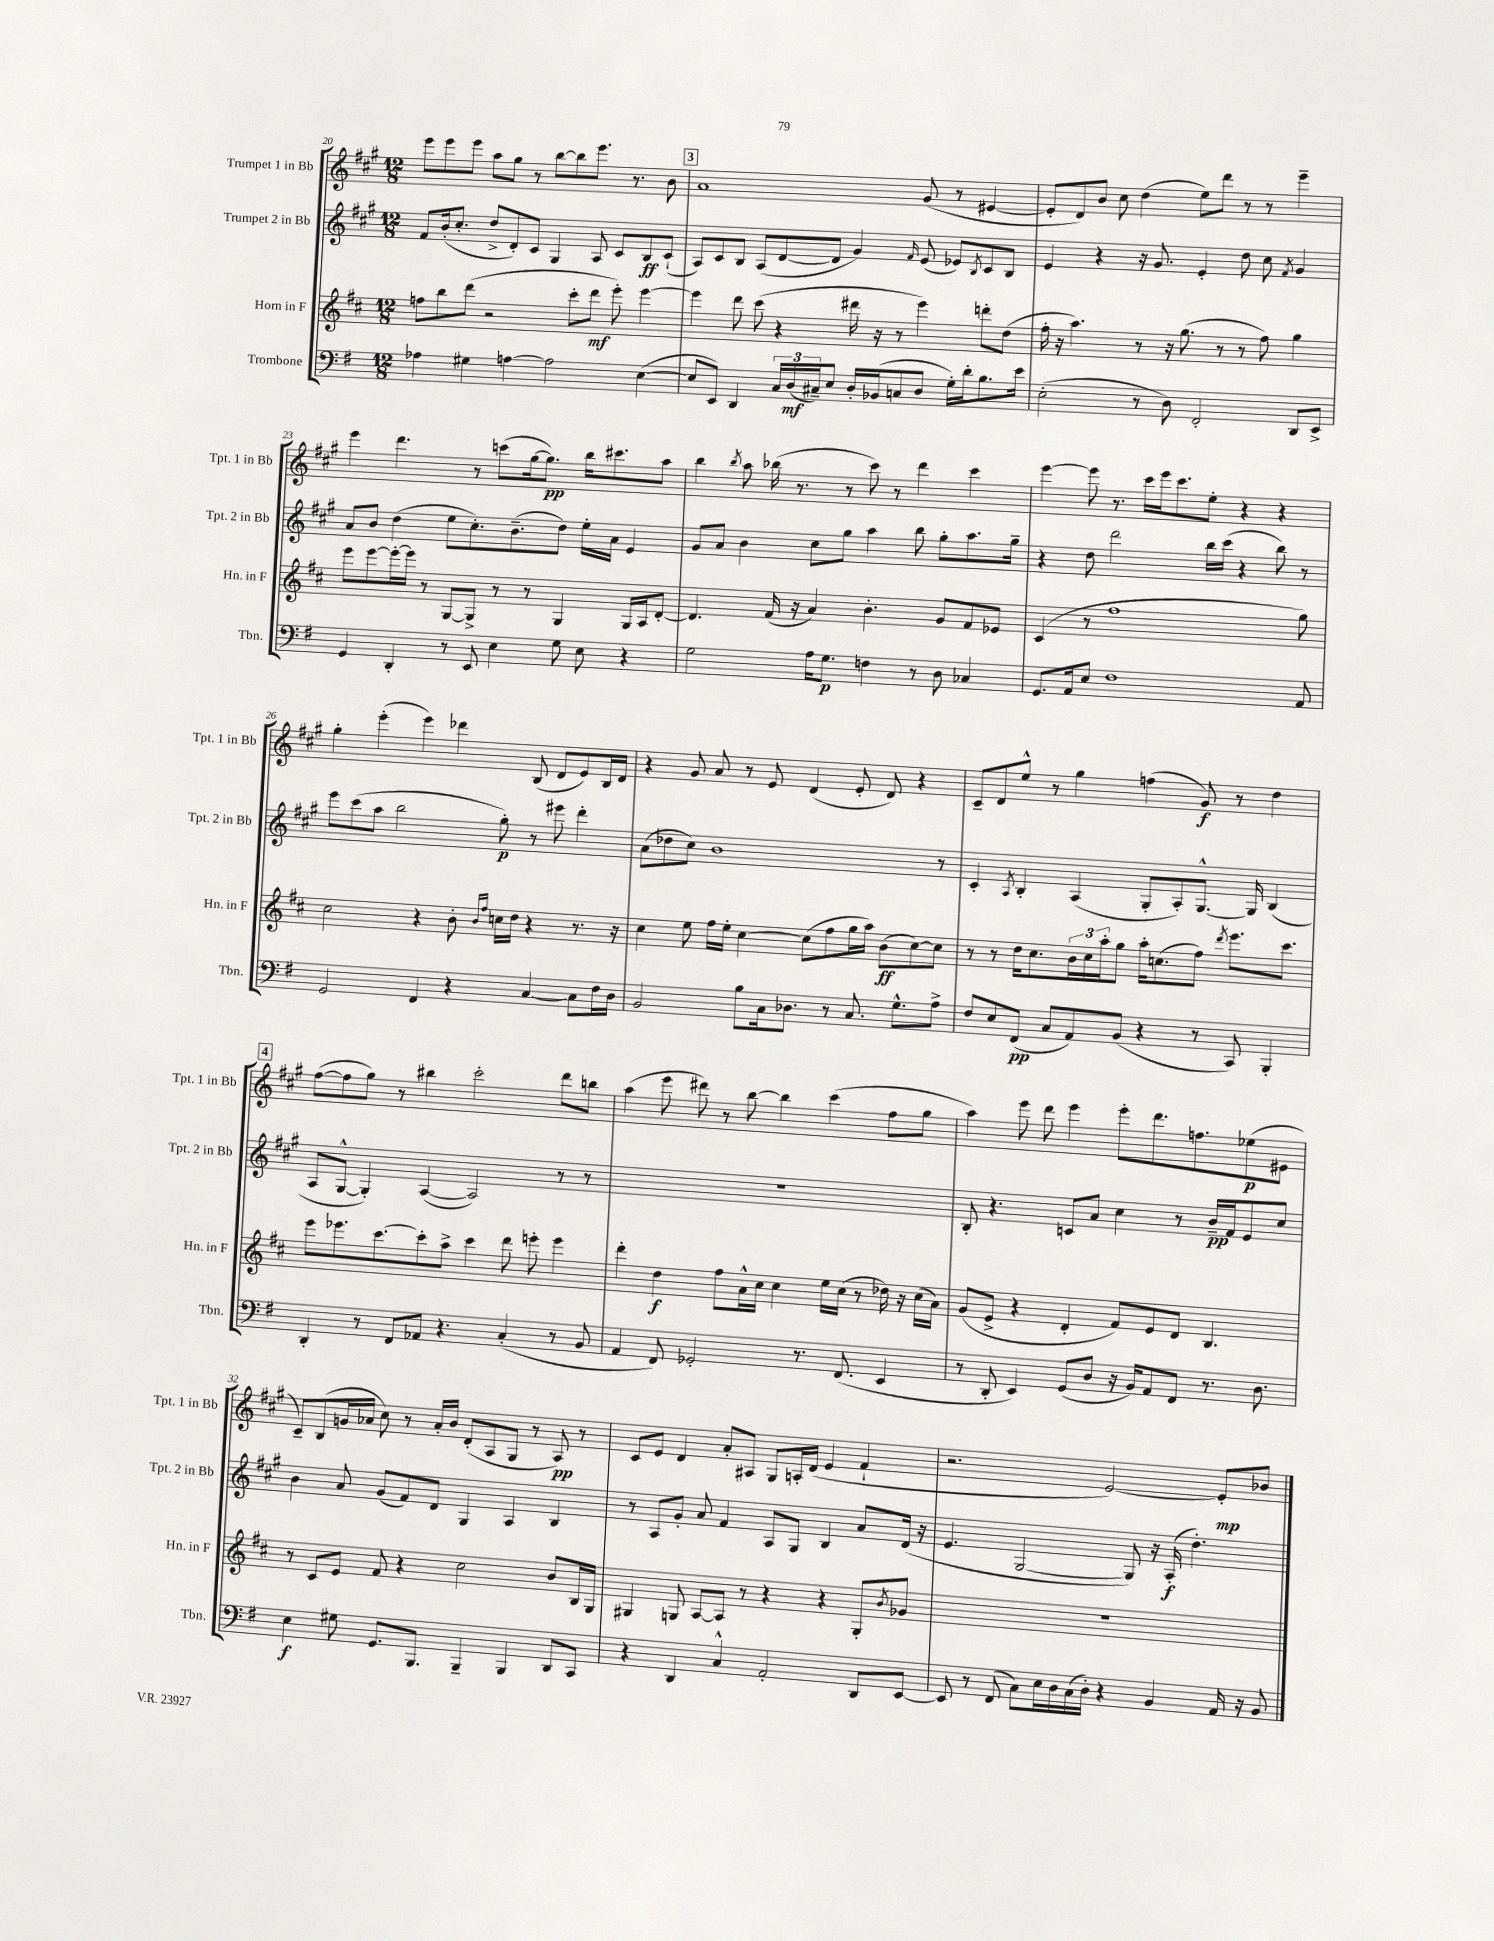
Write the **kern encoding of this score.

**kern	**dynam	**kern	**dynam	**kern	**dynam	**kern	**dynam
*part4	*part4	*part3	*part3	*part2	*part2	*part1	*part1
*staff4	*staff4	*staff3	*staff3	*staff2	*staff2	*staff1	*staff1
*I"Trombone	*	*I"Horn in F	*	*I"Trumpet 2 in Bb	*	*I"Trumpet 1 in Bb	*
*I'Tbn.	*	*I'Hn. in F	*	*I'Tpt. 2 in Bb	*	*I'Tpt. 1 in Bb	*
*clefF4	*	*clefG2	*	*clefG2	*	*clefG2	*
*k[f#]	*	*k[f#c#]	*	*k[f#c#g#]	*	*k[f#c#g#]	*
*M12/8	*	*M12/8	*	*M12/8	*	*M12/8	*
=20	=20	=20	=20	=20	=20	=20	=20
4A-X\	.	8ffn\L	.	8f#/L	.	8eee\L	.
.	.	8bb\	.	(16b'/k	.	8eee\	.
.	.	.	.	8.cc#'/J	.	.	.
4G#X\	.	(8ddd\J	.	.	.	8eee\J	.
.	.	2r	.	8dd^/L	.	8aa\L	.
[4An\	.	.	.	8d'/)	.	8gg#\J	.
.	.	.	.	8c#/J	.	8r	.
2A\]	.	.	.	4G#/	.	[8bb\L	.
.	.	8ccc#'\L	.	.	.	8bb\]	.
.	.	8ddd\J	mf	8A/	.	8.eee\J	.
.	.	8eee'\)	.	8c#/L	.	.	.
.	.	.	.	.	.	8.r	.
([4E\	.	[4eee\	.	8B/	ff	.	.
.	.	.	.	(8c#`/J	.	8b\	.
!!LO:REH:place=s1:t=3
=21	=21	=21	=21	=21	=21	=21	=21
8E/L]	.	4eee\]	.	8A/L)	.	1a	.
8EE/J)	.	.	.	8c#/	.	.	.
4DD/	.	8ddd\	.	8B/J	.	.	.
.	.	(8ccc#\	.	(8A/L	.	.	.
24C/LL	.	4r	.	[8d/	.	.	.
(24D/	mf	.	.	.	.	.	.
24C#X~/J)	.	.	.	.	.	.	.
8E/J	.	.	.	8d/J]	.	.	.
16D'/LL	.	16ddd#X\	.	4g#/)	.	.	.
(16BB-X/J	.	16r	.	.	.	.	.
8Cn/	.	8r	.	.	.	.	.
.	.	.	.	16qqf#/	.	.	.
8D/J	.	4eee\)	.	(8e/	.	(8g#/	.
16G'\LL)	.	.	.	8e-X/L)	.	8r	.
16d'\J	.	.	.	.	.	.	.
.	.	.	.	8qB/	.	.	.
8.B\	.	8dddn'\L	.	8c#/	.	[4e#X/	.
.	.	(8dd\J	.	8B/J	.	.	.
16e\Jk	.	.	.	.	.	.	.
=22	=22	=22	=22	=22	=22	=22	=22
(2E'\	.	16ff#'\	.	4e/	.	8e#'/L]	.
.	.	16r	.	.	.	.	.
.	.	4.aa\)	.	.	.	8d/)	.
.	.	.	.	4r	.	8b/J	.
.	.	.	.	.	.	8cc#\	.
8r	.	8r	.	16r	.	(4dd\	.
.	.	.	.	8.g#/	.	.	.
8D\)	.	16r	.	.	.	.	.
.	.	(8.gg\	.	.	.	.	.
2FF#'/	.	.	.	4e'/	.	8ee\L)	.
.	.	8r	.	.	.	8ddd\J	.
.	.	8r	.	8dd\	.	8r	.
.	.	8ff#\)	.	8cc#\	.	8r	.
.	.	.	.	8qf#/	.	.	.
8DD/L	.	4gg\	.	4g#/	.	4eee~\	.
8EE^/J	.	.	.	.	.	.	.
!!LO:LB:g=z
=23	=23	=23	=23	=23	=23	=23	=23
4GG/	.	8eee\L	.	8a/L	.	4eee\	.
.	.	[8eee\	.	8b/J	.	.	.
4DD'/	.	16eee'\L_	.	(4dd\	.	4.ddd\	.
.	.	16eee\JJ]	.	.	.	.	.
.	.	8r	.	.	.	.	.
8r	.	[8G/L	.	8ee\L	.	.	.
8EE/	.	8G^/J]	.	8.cc#'\)	.	8r	.
4E\	.	8r	.	.	.	(8cccn\L	.
.	.	.	.	(8.b~\	.	.	.
.	.	8r	.	.	.	[16gg#\k	.
.	.	.	.	.	.	8.gg#\J])	pp
8G\	.	4G/	.	8dd\J)	.	.	.
8E\	.	.	.	16ee'\LL	.	16bb\KL	.
.	.	.	.	16a\JJ	.	8.ccc#X\	.
4r	.	16G/LL	.	4e/	.	.	.
.	.	16A/J	.	.	.	.	.
.	.	[8d'/J	.	.	.	8aa\J	.
=24	=24	=24	=24	=24	=24	=24	=24
2G\	.	4.d/]	.	8g#/L	.	4bb\	.
.	.	.	.	8a/J	.	.	.
.	.	.	.	.	.	8qbb/	.
.	.	.	.	4b\	.	8aa\	.
.	.	(16f#/	.	.	.	(16bb-X\	.
.	.	16r	.	.	.	8.r	.
16A\KL	.	4a/)	.	8cc#\L	.	.	.
8.G\J	p	.	.	.	.	.	.
.	.	.	.	8gg#\J	.	8r	.
4Fn\	.	4.b'\	.	4aa\	.	8ccc#\)	.
.	.	.	.	.	.	8r	.
8r	.	.	.	8bb\	.	4ddd\	.
8D\	.	8g/L	.	8gg#'\L	.	.	.
4C-X/	.	8f#/	.	8.aa\	.	4ccc#\	.
.	.	8e-X/J	.	.	.	.	.
.	.	.	.	16gg#~\Jk	.	.	.
=25	=25	=25	=25	=25	=25	=25	=25
8.GG/L	.	(4c#/	.	4r	.	[4eee\	.
16AA/k	.	.	.	.	.	.	.
8E/J	.	8r	.	8dd\	.	8eee\]	.
1F#	.	1ff#	.	2ddd\	.	8.r	.
.	.	.	.	.	.	16ccc#\LL	.
.	.	.	.	.	.	16eee\J	.
.	.	.	.	.	.	8.ccc#\	.
.	.	.	.	16bb\LL	.	8ee'\J	.
.	.	.	.	(16ccc#\JJ	.	.	.
.	.	.	.	4r	.	4r	.
.	.	.	.	8bb\)	.	4r	.
8AA/	.	8gg\)	.	8r	.	.	.
!!LO:LB:g=z
=26	=26	=26	=26	=26	=26	=26	=26
2GG/	.	2cc#\	.	8eee\L	.	4gg#'\	.
.	.	.	.	(8ccc#\	.	.	.
.	.	.	.	8aa\J	.	(4eee'\	.
.	.	.	.	2bb\	.	.	.
4FF#/	.	4r	.	.	.	4eee\)	.
4r	.	8b'\	.	.	.	4ddd-X\	.
.	.	16qqb/LL	.	.	.	.	.
.	.	16qqff#/JJ	.	.	.	.	.
.	.	16ccn\LL	.	8gg#'\)	p	.	.
.	.	16dd\JJ	.	.	.	.	.
[4C/	.	4r	.	8r	.	(8B/	.
.	.	.	.	8eee#X\	.	8d/L	.
8C\L]	.	8.r	.	4ddd'\	.	8e/)	.
16F#\L	.	.	.	.	.	16B/L	.
16D\JJ	.	16r	.	.	.	16d/JJ	.
=27	=27	=27	=27	=27	=27	=27	=27
2BB/	.	4cc#\	.	(8a\L	.	4r	.
.	.	.	.	8dd-X\	.	.	.
.	.	8ee\	.	8cc#\J)	.	8g#/	.
.	.	16ff#\LL	.	1b	.	8a/	.
.	.	16ee'\JJ	.	.	.	.	.
8B\L	.	[4cc#\	.	.	.	8r	.
16C\k	.	.	.	.	.	8e/	.
8.D-X\J	.	.	.	.	.	.	.
.	.	(8cc#\L]	.	.	.	(4d/	.
8r	.	8ff#\	.	.	.	.	.
8.C/	.	16gg\L	.	.	.	8e'/	.
.	.	16aa\JJ)	.	.	.	.	.
.	.	(8b\L	ff	.	.	8d/)	.
8.G^^\L	.	.	.	.	.	.	.
.	.	[8cc#\)	.	.	.	4r	.
8A^\J	.	8cc#\J]	.	8r	.	.	.
=28	=28	=28	=28	=28	=28	=28	=28
8F#/L	.	8r	.	4c#'/	.	8c#~/L	.
8E/	.	8r	.	.	.	8d/	.
.	.	.	.	8qA/	.	.	.
(8FF#/J	pp	16dd\KL	.	4B'/	.	8ee^^/J	.
.	.	8.cc#\	.	.	.	.	.
8C/L	.	.	.	.	.	8r	.
8AA/)	.	24b\L	.	(4A/	.	4gg#\	.
.	.	24cc#\	.	.	.	.	.
.	.	24aa'\J	.	.	.	.	.
(8BB/J	.	8gg\J	.	.	.	.	.
4r	.	16aa'\KL	.	8G#'/L	.	(4ffn\	.
.	.	(8.ccn\	.	.	.	.	.
.	.	.	.	8A'/)	.	.	.
8r	.	8ff#\J)	.	[8.G#^^/J	.	8g#/)	f
.	.	8qddd/	.	.	.	.	.
8CC/)	.	8.eee\L	.	.	.	8r	.
.	.	.	.	16G#/]	.	.	.
4BBB'/	.	.	.	(4B/	.	4dd\	.
.	.	8.ccc#\J	.	.	.	.	.
!!LO:LB:g=z
!!LO:REH:place=s1:t=4
=29	=29	=29	=29	=29	=29	=29	=29
4DD'/	.	8eee\L	.	8A/L	.	([8ff#\L	.
.	.	8.eee-X\	.	[8G#^^/J	.	8ff#\]	.
8r	.	.	.	4G#'/])	.	8gg#\J)	.
.	.	[8.ccc#\	.	.	.	.	.
8FF#/L	.	.	.	.	.	8r	.
8AA-X/J	.	8ccc#'\]	.	([4A/	.	4bb#X\	.
4.r	.	8aa^\J	.	.	.	.	.
.	.	4ccc#\	.	2A/])	.	2ccc#'\	.
(4C'/	.	8ddd\	.	.	.	.	.
.	.	8eeen'\	.	.	.	.	.
8r	.	4eee\	.	8r	.	8ddd\L	.
8BB/	.	.	.	8r	.	8bbn\J	.
=30	=30	=30	=30	=30	=30	=30	=30
4AA/	.	4ddd'\	.	1.r	.	(4aa\	.
8FF#/)	.	4dd\	f	.	.	8eee\	.
2GG-X'/	.	.	.	.	.	8ddd#X\)	.
.	.	8ff#\L	.	.	.	8r	.
.	.	16a^^\L	.	.	.	[8bb\	.
.	.	16cc#\JJ	.	.	.	.	.
.	.	4cc#\	.	.	.	4bb\]	.
8.r	.	.	.	.	.	.	.
.	.	16ee\LL	.	.	.	(4ccc#\	.
(8.FF#/	.	(16cc#\JJ	.	.	.	.	.
.	.	8r	.	.	.	.	.
4EE/	.	16dd-X\)	.	.	.	8ff#\L	.
.	.	16r	.	.	.	.	.
.	.	(16cc#\LL	.	.	.	8gg#\J	.
.	.	16a\JJ)	.	.	.	.	.
=31	=31	=31	=31	=31	=31	=31	=31
8r	.	(8g/L	.	8B'/	.	4aa\)	.
8DD'/	.	8e^/J	.	4.r	.	.	.
4EE/)	.	4r	.	.	.	8eee\	.
.	.	.	.	.	.	8ddd\	.
(8GG/L	.	4d'/	.	8cn/L	.	4eee\	.
8D/J	.	.	.	8a/J	.	.	.
16r	.	8f#/L)	.	4cc#\	.	8eee'\L	.
16BB/KL)	.	.	.	.	.	.	.
8AA/	.	8e/	.	.	.	8.ddd\	.
8FF#/J	.	8d/J	.	8r	.	.	.
.	.	.	.	.	.	8.ffn\	.
8.r	.	4.B/	.	16b~/LL	pp	.	.
.	.	.	.	16f#/J	.	.	.
.	.	.	.	8e/	.	(8ee-X\	p
8.D\	.	.	.	.	.	.	.
.	.	.	.	8cc#/J	.	8e#X\J	.
!!LO:LB:g=z
=32	=32	=32	=32	=32	=32	=32	=32
4E\	f	8r	.	4b\	.	8c#~/L)	.
.	.	8c#/L	.	.	.	(8B/	.
8G#X\	.	8e/J	.	8a/	.	16gn/L	.
.	.	.	.	.	.	16a-X/JJ	.
8.GG/L	.	8f#/	.	(8g#/L	.	8cc#\)	.
.	.	4r	.	8f#/)	.	8r	.
8.BBB/J	.	.	.	.	.	.	.
.	.	.	.	8d/J	.	16a-'/LL	.
.	.	.	.	.	.	16b/JJ	.
4BBB~/	.	2cc#\	.	4G#/	.	(8d'/L	.
.	.	.	.	.	.	8A/	.
4BBB/	.	.	.	4A/	.	8G#/J	.
.	.	.	.	.	.	8r	.
8DD/L	.	8b/L	.	4B/	.	8A/)	pp
8CC/J	.	16B/L	.	.	.	8r	.
.	.	16G/JJ	.	.	.	.	.
=33	=33	=33	=33	=33	=33	=33	=33
4r	.	4G#X/	.	8r	.	8c#/L	.
.	.	.	.	8A/L	.	8e/J	.
4DD/	.	8Gn/	.	8g#'/J	.	4d/	.
.	.	[8A/L	.	8a/	.	.	.
4C^^/	.	8A/J]	.	4f#/	.	8a'/L	.
.	.	8r	.	.	.	8A#X/J	.
2AA'/	.	4r	.	8A/L	.	8G#/L	.
.	.	.	.	8G#/J	.	16An'/L	.
.	.	.	.	.	.	(16d/JJ	.
.	.	4r	.	4B/	.	4e/	.
8DD/L	.	8G'/L	.	8a/L	.	4f#`/	.
.	.	8qb/	.	.	.	.	.
[8EE/J	.	8g-X/J	.	(16d/Jk	.	.	.
.	.	.	.	16r	.	.	.
=34	=34	=34	=34	=34	=34	=34	=34
8EE/]	.	1.r	.	4.e/	.	2.r	.
8r	.	.	.	.	.	.	.
(8FF#/	.	.	.	.	.	.	.
8C\L)	.	.	.	[2G#/	.	.	.
16E\L	.	.	.	.	.	.	.
16D\	.	.	.	.	.	.	.
(16C\	.	.	.	.	.	.	.
16D'\JJ)	.	.	.	.	.	.	.
4r	.	.	.	.	.	[2e/)	.
.	.	.	.	8G#/])	.	.	.
4BB/	.	.	.	16r	.	.	.
.	.	.	.	(16A'/	f	.	.
.	.	.	.	4.dd'\)	.	.	.
16AA/	.	.	.	.	.	8e'/L]	mp
16r	.	.	.	.	.	.	.
8BB/	.	.	.	.	.	8b-X/J	.
==	==	==	==	==	==	==	==
*-	*-	*-	*-	*-	*-	*-	*-
